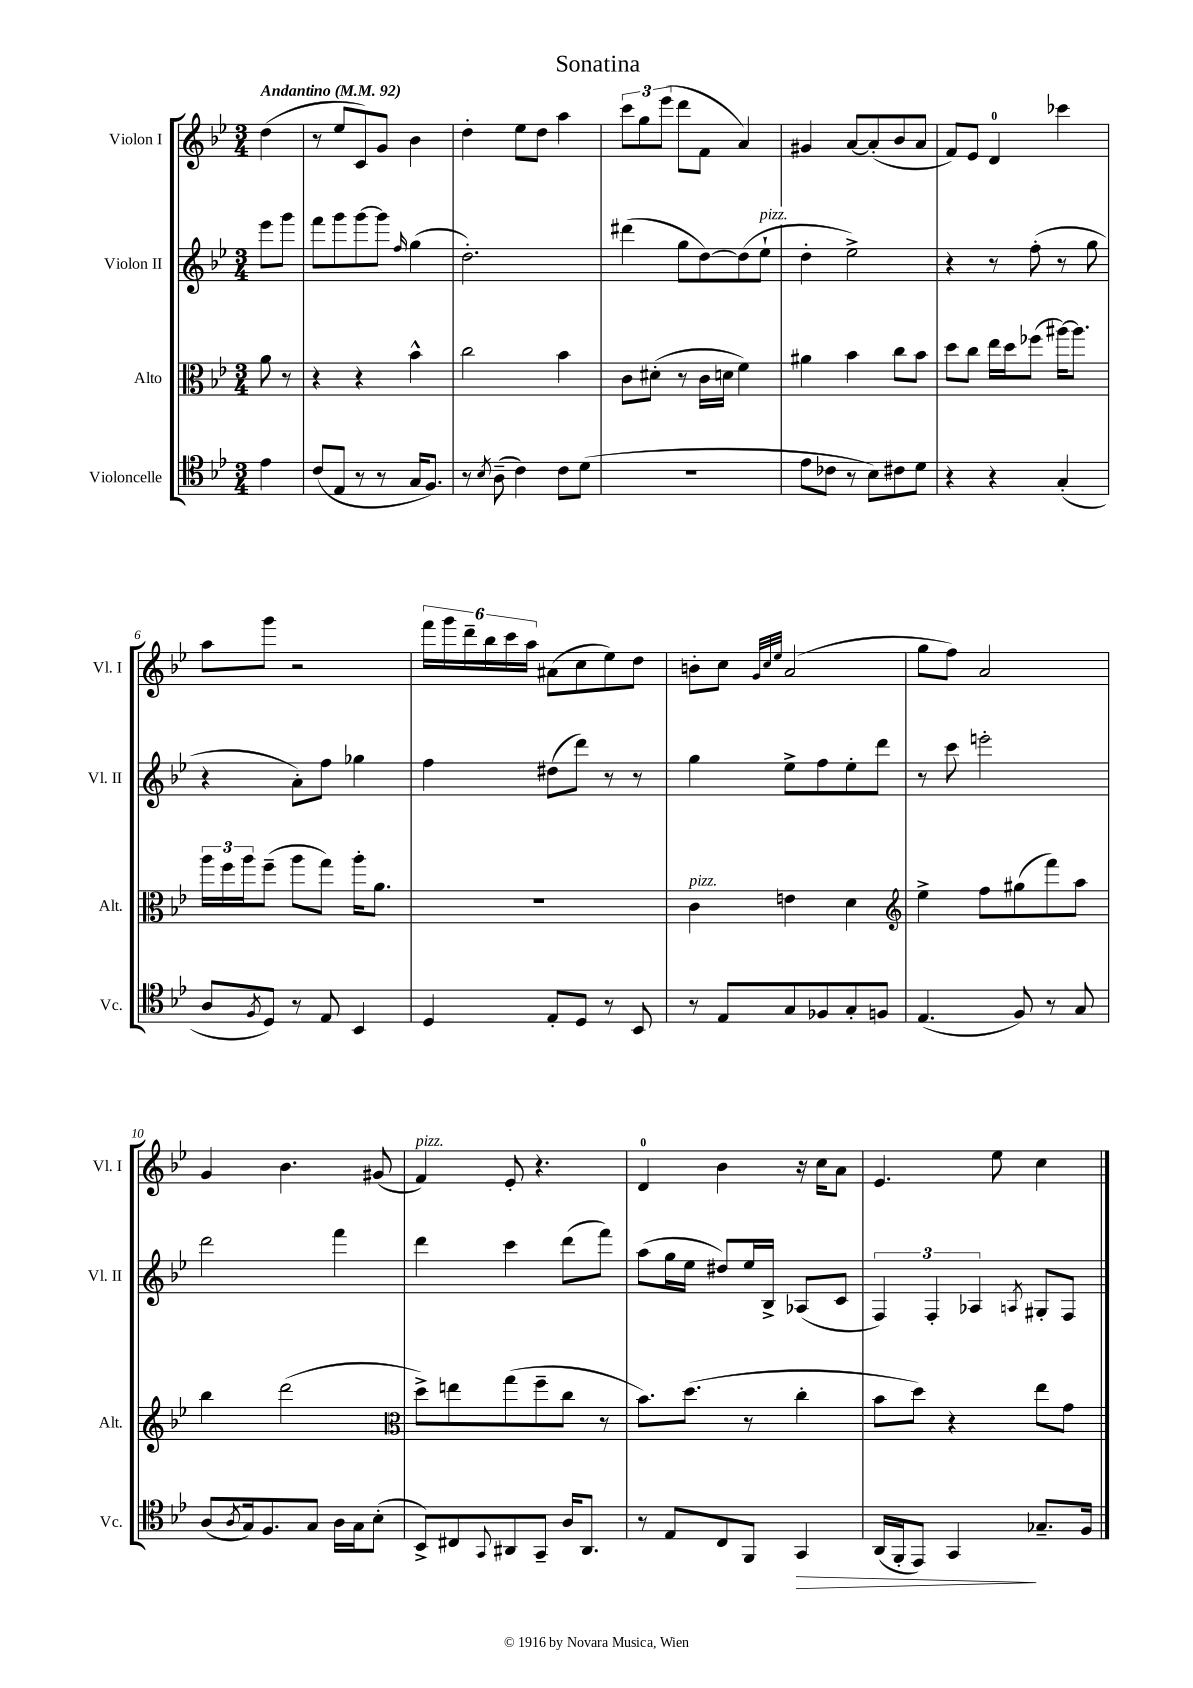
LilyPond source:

\header { title = "Sonatina" }
<<
\new StaffGroup <<
\new Staff = "s0" \with { instrumentName = "Violon I" shortInstrumentName = "Vl. I" } {
    \clef treble \key bes \major \numericTimeSignature \time 3/4 \partial 4 \tempo "Andantino" 4 = 92
    d''4( |
    r8 ees''8 c'8) g'8 bes'4 |
    d''4-. ees''8 d''8 a''4 |
    \tuplet 3/2 { c'''8 g''8 ees'''8( } d'''8 f'8 a'4) |
    gis'4 a'8~ a'8-.( bes'8 a'8 |
    f'8) ees'8 d'4-0 ces'''4 |
    a''8 g'''8 r2 |
    \tuplet 6/4 { f'''16 g'''16 d'''16-- bes''16 c'''16 a''16 } ais'8( c''8 ees''8) d''8 |
    b'8-. c''8 \grace { g'32 c''32 ees''32 } a'2( |
    g''8 f''8) a'2 |
    g'4 bes'4. gis'8( |
    f'4^\markup { \italic "pizz." }) ees'8-. r4. |
    d'4-0 bes'4 r16 c''16 a'8 |
    ees'4. ees''8 c''4 \bar "|." |
}
\new Staff = "s1" \with { instrumentName = "Violon II" shortInstrumentName = "Vl. II" } {
    \clef treble \key bes \major \numericTimeSignature \time 3/4 \partial 4
    ees'''8 g'''8 |
    f'''8 g'''8 g'''8~ g'''8 \grace { f''16 } g''4( |
    d''2.-.) |
    dis'''4( g''8 d''8~) d''8( ees''8-!^\markup { \italic "pizz." } |
    d''4-. ees''2->) |
    r4 r8 f''8-.( r8 g''8 |
    r4 a'8-.) f''8 ges''4 |
    f''4 dis''8( d'''8) r8 r8 |
    g''4 ees''8-> f''8 ees''8-. d'''8 |
    r8 c'''8 e'''2-. |
    d'''2 f'''4 |
    d'''4 c'''4 d'''8( f'''8) |
    a''8( g''16 ees''16 dis''8) ees''16 bes16-> aes8( c'8 |
    \tuplet 3/2 { f4) f4-. aes4 } \acciaccatura { a8 } gis8-. f8 \bar "|." |
}
\new Staff = "s2" \with { instrumentName = "Alto" shortInstrumentName = "Alt." } {
    \clef alto \key bes \major \numericTimeSignature \time 3/4 \partial 4
    a'8 r8 |
    r4 r4 bes'4-^ |
    c''2 bes'4 |
    c'8 dis'8-.( r8 c'16 d'16 f'4) |
    ais'4 bes'4 c''8 bes'8 |
    d''8 c''8 ees''16 d''16 fes''8( ais''16~) ais''8. |
    \tuplet 3/2 { a''16 f''16 a''16 } f''8--( a''8 g''8) a''16-. a'8. |
    R2. |
    c'4^\markup { \italic "pizz." } e'4 d'4 |
    \clef treble ees''4-> f''8 gis''8( f'''8) a''8 |
    bes''4 d'''2( |
    \clef alto d''8->) e''8 g''8( f''8-- c''8 r8 |
    bes'8.) d''8.( r8 c''4-. |
    bes'8 d''8) r4 ees''8 g'8 \bar "|." |
}
\new Staff = "s3" \with { instrumentName = "Violoncelle" shortInstrumentName = "Vc." } {
    \clef tenor \key bes \major \numericTimeSignature \time 3/4 \partial 4
    ees'4 |
    c'8( ees8 r8 r8 g16 f8.) |
    r8 \acciaccatura { bes8 } a8--( c'4) c'8 d'8( |
    R2. |
    ees'8 ces'8 r8 bes8) cis'8 d'8 |
    r4 r4 g4-.( |
    a8 \acciaccatura { f8 } d8) r8 ees8 bes,4 |
    d4 ees8-. d8 r8 bes,8 |
    r8 ees8 g8 fes8 g8-. f8 |
    ees4.( f8) r8 g8 |
    a8( \acciaccatura { a8 } g16) f8. g8 a16 g16 bes8-.( |
    bes,8->) cis8 \appoggiatura { g,8 } ais,8 g,8-- a16 ais,8. |
    r8 ees8 c8 f,8 g,4\> |
    a,16( f,16-. ees,8) g,4\! ges8.-- f16 \bar "|." |
}
>>
>>
